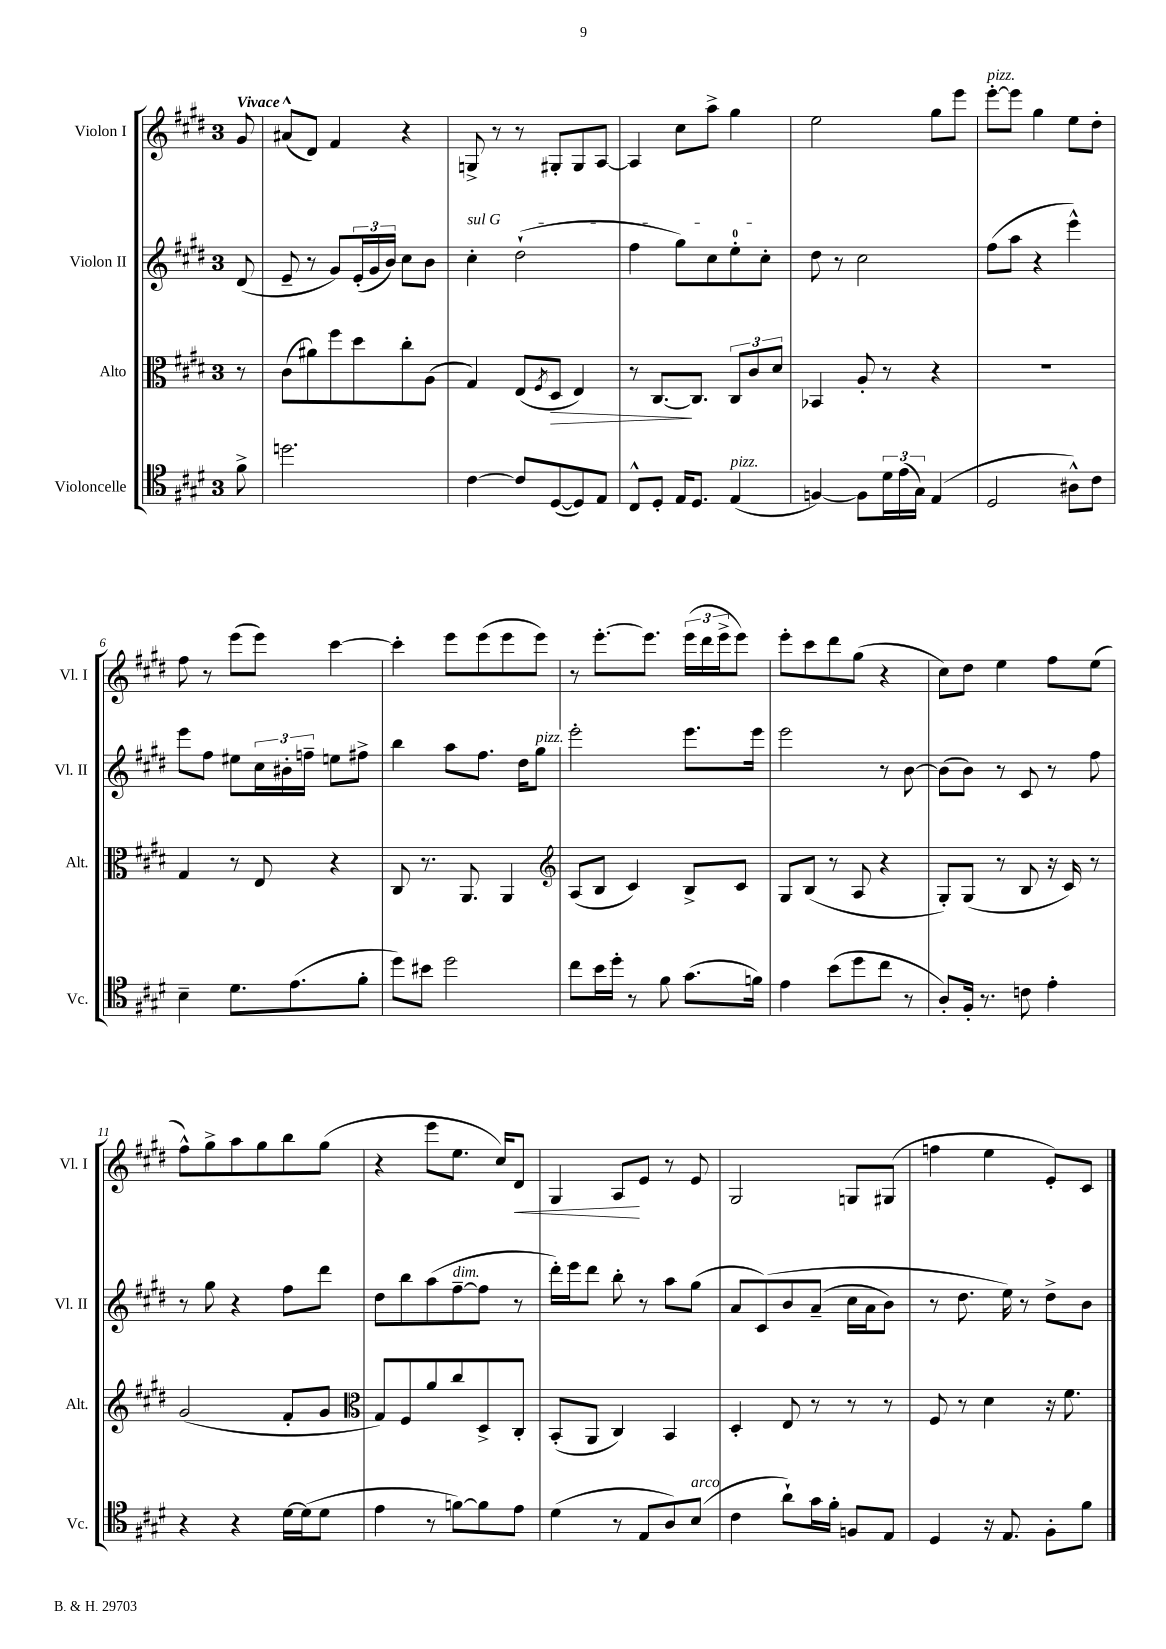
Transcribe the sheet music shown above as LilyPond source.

<<
\new StaffGroup <<
\new Staff = "s0" \with { instrumentName = "Violon I" shortInstrumentName = "Vl. I" } {
    \clef treble \key e \major \once \override Staff.TimeSignature.style = #'single-digit \time 3/4 \partial 8 \tempo "Vivace"
    gis'8 |
    ais'8-^( dis'8) fis'4 r4 |
    g8-> r8 r8 gis8-. gis8 a8~ |
    a4 cis''8 a''8-> gis''4 |
    e''2 gis''8 e'''8 |
    e'''8~-.^\markup { \italic "pizz." } e'''8 gis''4 e''8 dis''8-. |
    fis''8 r8 e'''8( e'''8) cis'''4~ |
    cis'''4-. e'''8 e'''8( e'''8 e'''8) |
    r8 e'''8.~-. e'''8. \tuplet 3/2 { e'''16( dis'''16 e'''16-> } e'''8) |
    e'''8-. cis'''8 dis'''8 gis''8( r4 |
    cis''8) dis''8 e''4 fis''8 e''8( |
    fis''8-^) gis''8-> a''8 gis''8 b''8 gis''8( |
    r4 e'''8 e''8. cis''16) dis'8\< |
    gis4 a8\! e'8 r8 e'8 |
    gis2 g8 gis8( |
    f''4 e''4 e'8-.) cis'8 \bar "|." |
}
\new Staff = "s1" \with { instrumentName = "Violon II" shortInstrumentName = "Vl. II" } {
    \clef treble \key e \major \once \override Staff.TimeSignature.style = #'single-digit \time 3/4 \partial 8
    dis'8( |
    e'8-- r8 gis'8) \tuplet 3/2 { e'16-.( gis'16 b'16) } cis''8 b'8 |
    \once \override TextSpanner.bound-details.left.text = \markup { \italic "sul G" } cis''4-.\startTextSpan dis''2-!( |
    fis''4 gis''8) cis''8 e''8-0-. cis''8-.\stopTextSpan |
    dis''8 r8 cis''2 |
    fis''8( a''8 r4 e'''4-^) |
    e'''8 fis''8 eis''8 \tuplet 3/2 { cis''16 bis'16-. f''16-- } e''8 fis''8-> |
    b''4 a''8 fis''8. dis''16 gis''8^\markup { \italic "pizz." } |
    e'''2-. e'''8. e'''16 |
    e'''2 r8 b'8~ |
    b'8( b'8) r8 cis'8 r8 fis''8 |
    r8 gis''8 r4 fis''8 dis'''8 |
    dis''8 b''8 a''8( fis''8~--^\markup { \italic "dim." } fis''8 r8 |
    dis'''16-.) e'''16 dis'''8 b''8-. r8 a''8 gis''8( |
    a'8 cis'8)\( b'8 a'8--( cis''16 a'16 b'8) |
    r8 dis''8. e''16\) r8 dis''8-> b'8 \bar "|." |
}
\new Staff = "s2" \with { instrumentName = "Alto" shortInstrumentName = "Alt." } {
    \clef alto \key e \major \once \override Staff.TimeSignature.style = #'single-digit \time 3/4 \partial 8
    r8 |
    cis'8( ais'8) fis''8 dis''8 cis''8-. a8( |
    gis4) e8( \acciaccatura { fis8 } dis8\> e4) |
    r8 cis8.~\! cis8. \tuplet 3/2 { cis8 cis'8 dis'8 } |
    bes,4 a8-. r8 r4 |
    R2. |
    gis4 r8 e8 r4 |
    cis8 r8. a,8. a,4 |
    \clef treble a8( b8 cis'4) b8-> cis'8 |
    gis8 b8( r8 a8 r4 |
    gis8-.) gis8( r8 b8 r16 cis'16) r8 |
    gis'2( fis'8-. gis'8 |
    \clef alto gis8) fis8 a'8 cis''8 dis8-> cis8-. |
    b,8-.( a,8 cis4) b,4 |
    dis4-. e8 r8 r8 r8 |
    fis8 r8 dis'4 r16 fis'8. \bar "|." |
}
\new Staff = "s3" \with { instrumentName = "Violoncelle" shortInstrumentName = "Vc." } {
    \clef tenor \key e \major \once \override Staff.TimeSignature.style = #'single-digit \time 3/4 \partial 8
    fis'8-> |
    d''2. |
    cis'4~ cis'8 dis8~( dis8) e8 |
    cis8-^ dis8-. e16 dis8. e4^\markup { \italic "pizz." }( |
    f4~) f8 \tuplet 3/2 { dis'16 e'16( gis16) } e4( |
    dis2 ais8-^) cis'8 |
    b4-- dis'8. e'8.( fis'8-. |
    dis''8) bis'8 dis''2 |
    cis''8 b'16 dis''16-. r8 fis'8 gis'8.( f'16) |
    e'4 b'8( dis''8 cis''8 r8 |
    a8-.) fis16-. r8. c'8 e'4-. |
    r4 r4 dis'16~ dis'16( dis'8 |
    e'4 r8 f'8~) f'8 e'8 |
    dis'4( r8 e8 a8) b8^\markup { \italic "arco" }( |
    cis'4 a'8-!) gis'16 fis'16-. f8 e8 |
    dis4 r16 e8. fis8-. fis'8 \bar "|." |
}
>>
>>
